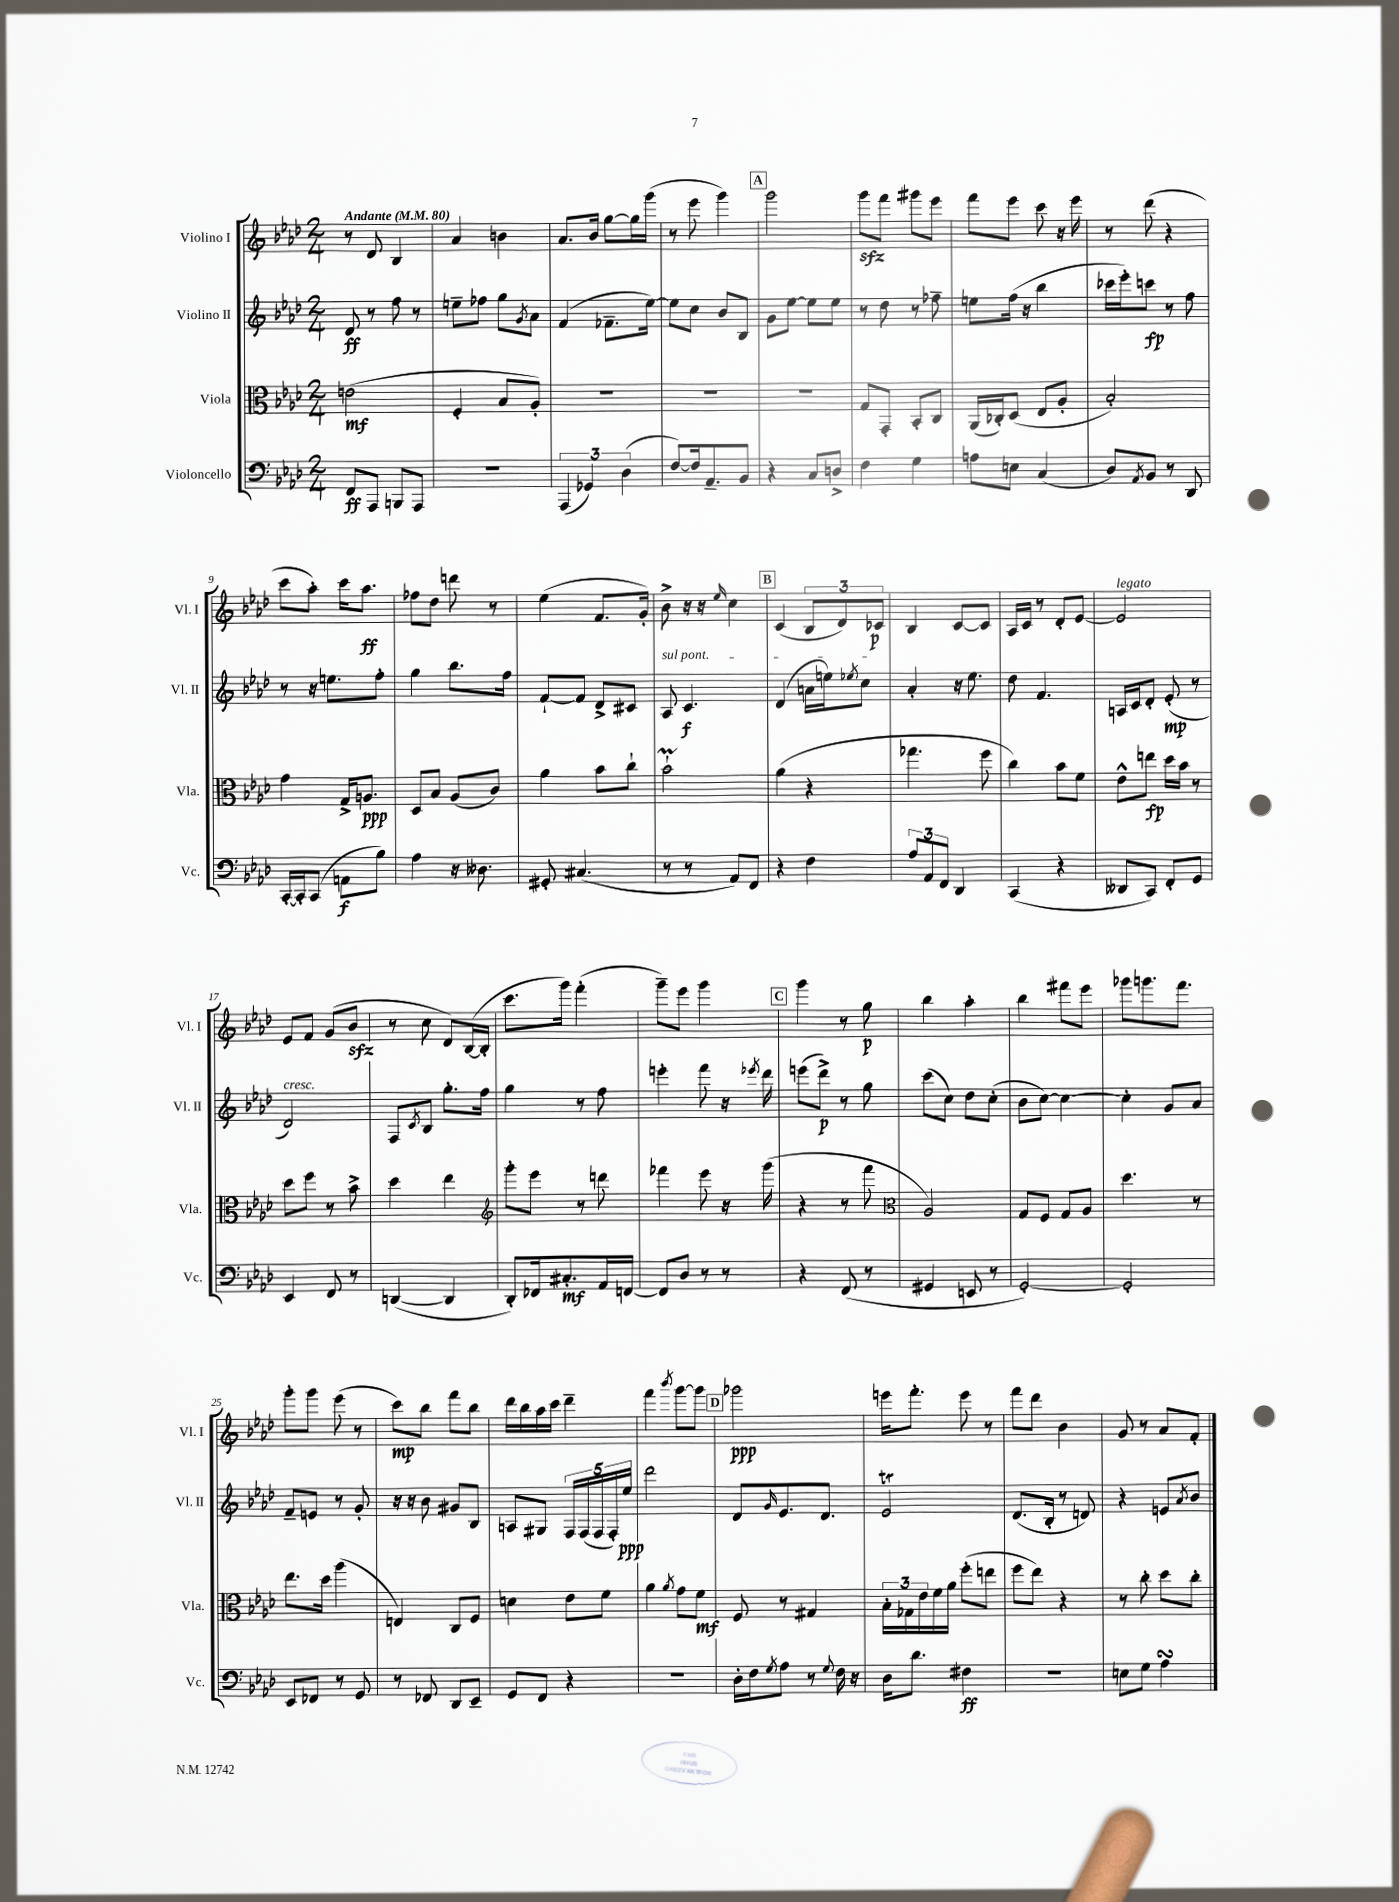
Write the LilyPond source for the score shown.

<<
\new StaffGroup <<
\new Staff = "s0" \with { instrumentName = "Violino I" shortInstrumentName = "Vl. I" } {
    \clef treble \key aes \major \numericTimeSignature \time 2/4 \tempo "Andante" 4 = 80
    r8 des'8 bes4 |
    aes'4 b'4 |
    aes'8. bes'16 g''8~ g''16 g'''16( |
    r8 ees'''8 g'''4) |
    \mark \markup { \box "A" } g'''2 |
    g'''8\sfz f'''8 gis'''8 ees'''8 |
    f'''8 ees'''8 c'''8 r16 ees'''16 |
    r8 des'''8( r4 |
    c'''8 aes''8-.) c'''16 aes''8.\ff |
    fes''8 des''8 d'''8 r8 |
    ees''4( f'8. g'16-.) |
    bes'8-> r16 r16 \grace { ees''16 } c''4 |
    \mark \markup { \box "B" } c'4( \tuplet 3/2 { bes8 des'8) ces'8\p } |
    bes4 c'8~ c'8 |
    aes16 c'16 r8 des'8-. ees'8~ |
    ees'2^\markup { \italic "legato" } |
    ees'8 f'8 g'8( bes'8\sfz |
    r8 c''8 des'8) bes16~( bes16-. |
    c'''8. g'''16) f'''4-.( |
    g'''8--) ees'''8 g'''4 |
    \mark \markup { \box "C" } g'''4 r8 g''8\p |
    bes''4 aes''4-. |
    bes''4 fis'''8 ees'''8 |
    ges'''8 g'''8. f'''8. |
    g'''8-. g'''8 ees'''8( r8 |
    c'''8\mp) bes''8 f'''8 bes''8 |
    des'''16 bes''16 aes''16 c'''16 des'''4-- |
    f'''4 \acciaccatura { bes'''8 } g'''8~ g'''8 |
    \mark \markup { \box "D" } ges'''2\ppp |
    e'''16 f'''8.-. e'''8 r8 |
    f'''8 des'''8 bes'4 |
    g'8 r8 aes'8 f'8-. \bar "|." |
}
\new Staff = "s1" \with { instrumentName = "Violino II" shortInstrumentName = "Vl. II" } {
    \clef treble \key aes \major \numericTimeSignature \time 2/4
    des'8\ff r8 f''8 r8 |
    e''8-- fes''8 g''8 \acciaccatura { g'8 } aes'8 |
    f'4( fes'8.-- ees''16~) |
    ees''8 c''8 bes'8 bes8 |
    \mark \markup { \box "A" } g'8 ees''8~ ees''8 ees''8 |
    r8 des''8 r8 fes''8-- |
    e''8 f''16( r16 bes''4 |
    ces'''16 ees'''16-.) c'''8\fp r8 f''8 |
    r8 r16 e''8. f''8-. |
    g''4 bes''8. f''16 |
    f'8~-! f'8 des'8-> cis'8 |
    \once \override TextSpanner.bound-details.left.text = \markup { \italic "sul pont." } aes8\startTextSpan c'4.\f |
    \mark \markup { \box "B" } des'4( a'16 e''16) \acciaccatura { ees''8 } c''8\stopTextSpan |
    aes'4-. r16 ees''8. |
    des''8 f'4. |
    a16 c'16 des'8-. ees'8-.\mp( r8 |
    des'2^\markup { \italic "cresc." }) |
    f8 \acciaccatura { c'8 } bes8 g''8.-. f''16 |
    g''4 r8 f''8 |
    e'''4-. f'''8 r16 \acciaccatura { ees'''8 } des'''16 |
    \mark \markup { \box "C" } e'''8( des'''8->\p) r8 g''8 |
    c'''8( c''8) des''8 c''8-.( |
    bes'8 c''8~) c''4~ |
    c''4-. g'8 aes'8 |
    f'8-- e'8 r8 g'8-. |
    r16 r16 bes'8 gis'8 bes8 |
    a8 gis8 \tuplet 5/4 { f16 f16( f16 f16-.) ees''16\ppp } |
    des'''2 |
    \mark \markup { \box "D" } des'8 \grace { g'16 } ees'8. des'8. |
    ees'2\trill |
    des'8.( bes16-. r8 d'8) |
    r4 e'8 \acciaccatura { aes'8 } bes'8 \bar "|." |
}
\new Staff = "s2" \with { instrumentName = "Viola" shortInstrumentName = "Vla." } {
    \clef alto \key aes \major \numericTimeSignature \time 2/4
    e'2\mf( |
    f4-. bes8 aes8-.) |
    R2 |
    R2 |
    \mark \markup { \box "A" } R2 |
    g8 g,8-. bes,8-. c8 |
    aes,16( ces16-.) des8( ees8 aes8-. |
    bes2-.) |
    g'4 g16-> a8.\ppp |
    des8 bes8 aes8( c'8) |
    aes'4 bes'8 c''8-! |
    bes'2-!\prall |
    \mark \markup { \box "B" } aes'4( r4 |
    ges''4. f''8 |
    c''4) bes'8 f'8 |
    ees'8-^ e''8\fp des''16 bes'16 r8 |
    des''8 f''8 r8 bes'8-> |
    des''4 ees''4 |
    \clef treble g'''8-. ees'''8 r8 d'''8 |
    fes'''4 ees'''8 r16 g'''16( |
    \mark \markup { \box "C" } r4 r8 f'''8 |
    \clef alto aes2) |
    g8 f8 g8 aes8 |
    des''4. r8 |
    ees''8. des''16 aes''4( |
    e4) c8 f8 |
    d'4 ees'8 f'8 |
    aes'4 \acciaccatura { aes'8 } g'8 f'8\mf |
    \mark \markup { \box "D" } f8 r8 gis4 |
    \tuplet 3/2 { bes16-. ges16 ees'16 } f'16 aes'16 f''8-.( e''8 |
    f''8 ees''8) r4 |
    r8 c''8-. des''8 c''8-. \bar "|." |
}
\new Staff = "s3" \with { instrumentName = "Violoncello" shortInstrumentName = "Vc." } {
    \clef bass \key aes \major \numericTimeSignature \time 2/4
    f,8\ff aes,,8 b,,8 aes,,8 |
    r2 |
    \tuplet 3/2 { aes,,4( ges,4) des4( } |
    f8~) f16 aes,8.-- bes,8 |
    \mark \markup { \box "A" } r4 c8 d8-> |
    f4 g4 |
    a8 e8 c4( |
    des8) \acciaccatura { aes,8 } bes,8 r8 des,8 |
    c,16~-. c,16-. c,8( a,8\f bes8) |
    aes4 r16 deses8. |
    gis,8-. cis4.( |
    r8 r8 aes,8) f,8 |
    \mark \markup { \box "B" } r4 f4 |
    \tuplet 3/2 { aes8 aes,8 f,8 } des,4 |
    c,4( r4 |
    deses,8 c,8) f,8-. g,8 |
    ees,4 f,8 r8 |
    d,4~( d,4 |
    des,8-.) fes,16 cis8.-.\mf aes,16 f,16~ |
    f,8 des8 r8 r8 |
    \mark \markup { \box "C" } r4 f,8( r8 |
    gis,4 e,8 r8 |
    g,2~-.) |
    g,2-. |
    ees,8 fes,8 r8 g,8 |
    r8 fes,8 des,8 ees,8-- |
    g,8 f,8 r4 |
    R2 |
    \mark \markup { \box "D" } des16-. f16 \acciaccatura { g8 } aes8 r8 \appoggiatura { g8 } f16 r16 |
    des16 des'8. fis4\ff |
    r2 |
    e8 g8 aes4\turn \bar "|." |
}
>>
>>
